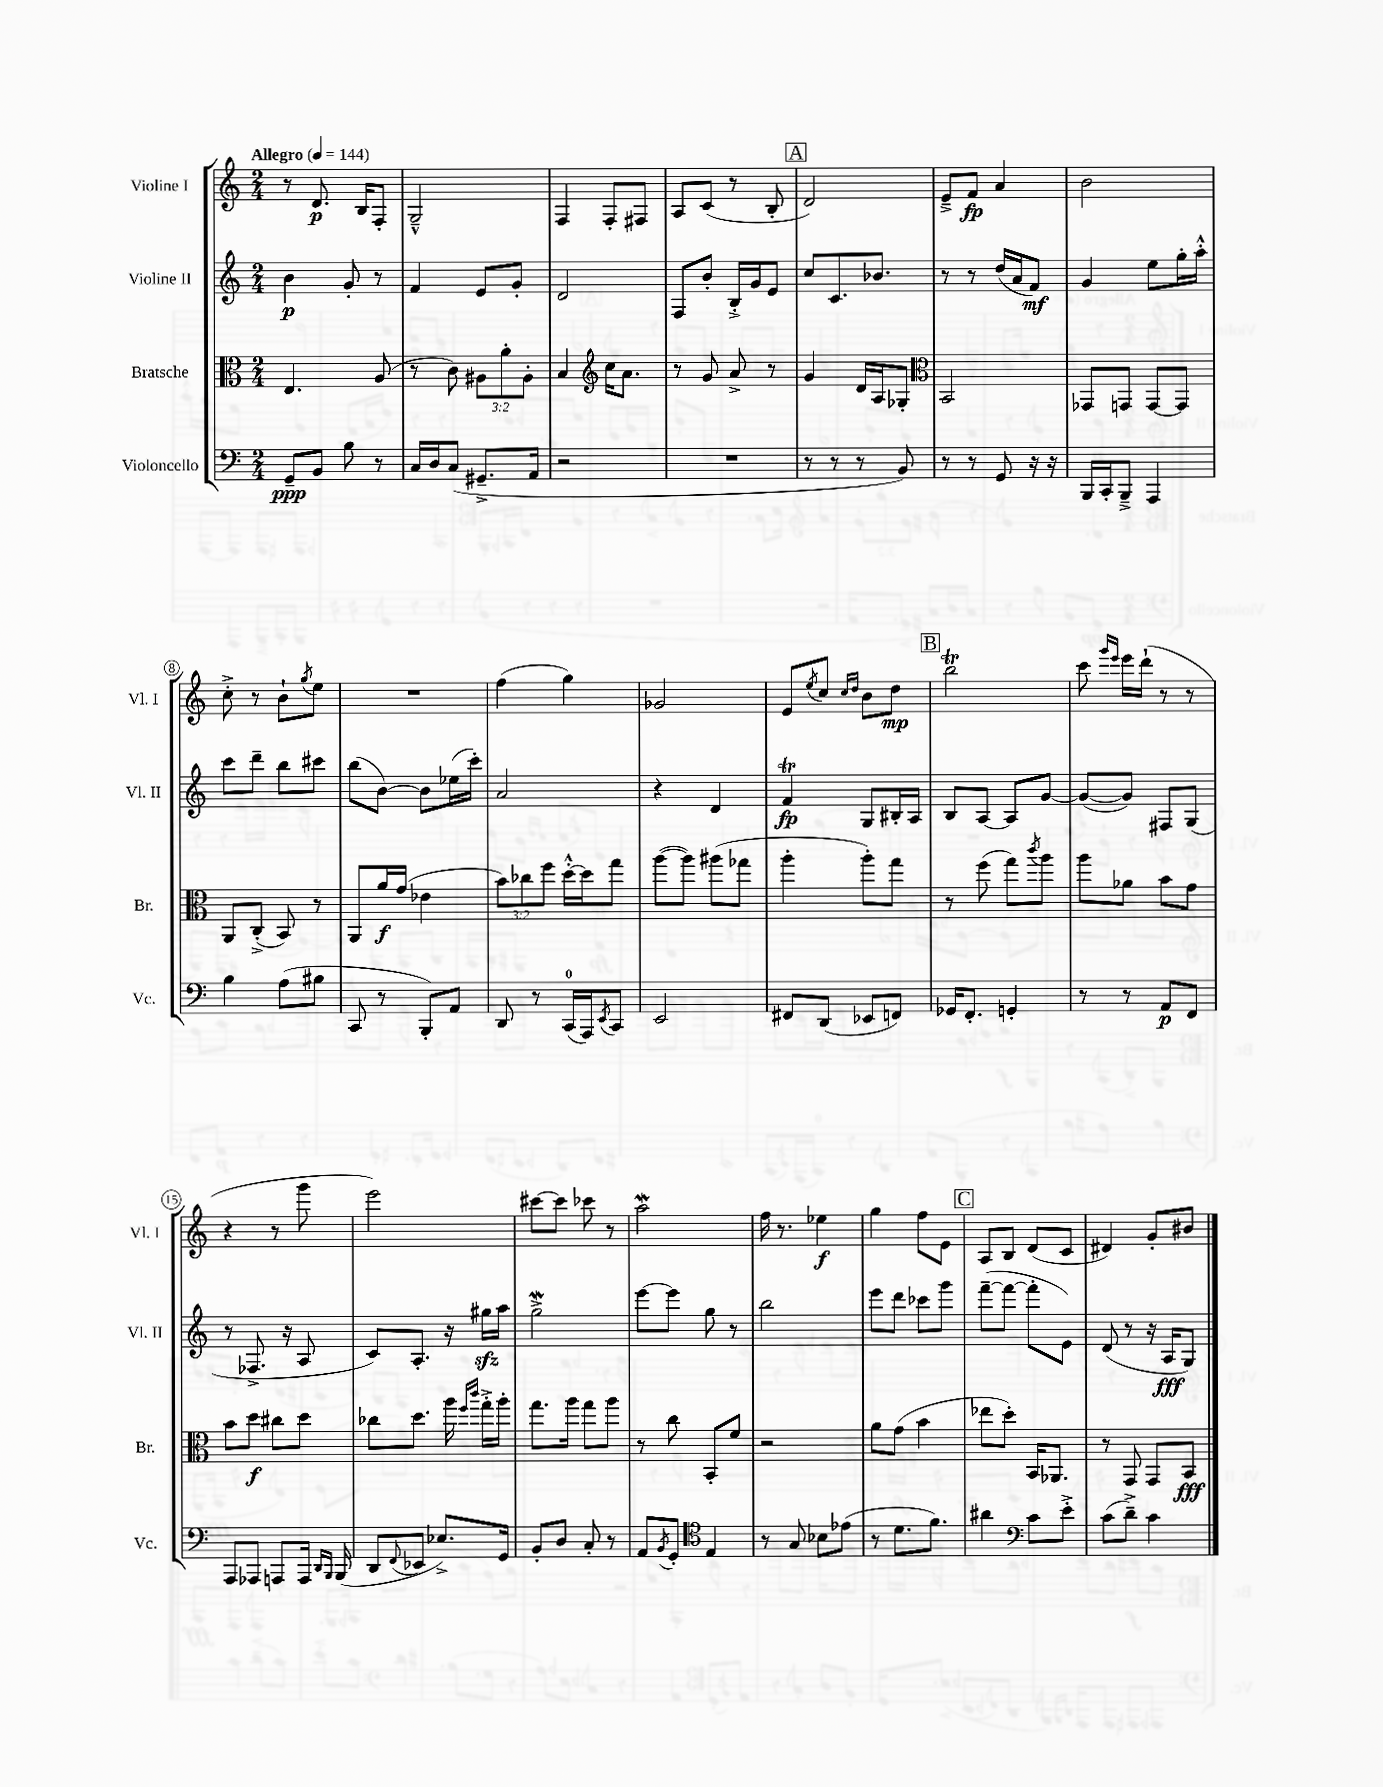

**kern	**dynam	**kern	**dynam	**kern	**dynam	**kern	**dynam
*part4	*part4	*part3	*part3	*part2	*part2	*part1	*part1
*staff4	*staff4	*staff3	*staff3	*staff2	*staff2	*staff1	*staff1
*I"Violoncello	*	*I"Bratsche	*	*I"Violine II	*	*I"Violine I	*
*I'Vc.	*	*I'Br.	*	*I'Vl. II	*	*I'Vl. I	*
*clefF4	*	*clefC3	*	*clefG2	*	*clefG2	*
*k[]	*	*k[]	*	*k[]	*	*k[]	*
*M2/4	*	*M2/4	*	*M2/4	*	*M2/4	*
*MM144	*	*MM144	*	*MM144	*	*MM144	*
=1	=1	=1	=1	=1	=1	=1	=1
!	!	!	!	!	!	!LO:TX:a:B:t=Allegro	!
8GG~/L	ppp	4.E/	.	4b\	p	8r	.
8BB/J	.	.	.	.	.	8.d/	p
8B\	.	.	.	8g'/	.	.	.
.	.	.	.	.	.	16B/KL	.
8r	.	(8A/	.	8r	.	8F'/J	.
=2	=2	=2	=2	=2	=2	=2	=2
16C/LL	.	8r	.	4f/	.	2G~^^/	.
16D/J	.	.	.	.	.	.	.
(8C/J	.	8c\)	.	.	.	.	.
8.GG#X~^/L	.	12A#X\L	.	8e/L	.	.	.
.	.	12a'\	.	.	.	.	.
.	.	.	.	8g'/J	.	.	.
.	.	12A#'\J	.	.	.	.	.
16AA/Jk	.	.	.	.	.	.	.
=3	=3	=3	=3	=3	=3	=3	=3
2r	.	4B/	.	2d/	.	4F/	.
*	*	*clefG2	*	*	*	*	*
.	.	16cc\KL	.	.	.	8F'/L	.
.	.	8.a\J	.	.	.	.	.
.	.	.	.	.	.	8F#X/J	.
=4	=4	=4	=4	=4	=4	=4	=4
2r	.	8r	.	8F/L	.	8A/L	.
.	.	8g/	.	8b'/J	.	(8c/J	.
.	.	8a^/	.	16B'^/LL	.	8r	.
.	.	.	.	16g/J	.	.	.
.	.	8r	.	8e/J	.	8B'/	.
!!LO:REH:place=s1:t=A
=5	=5	=5	=5	=5	=5	=5	=5
8r	.	4g/	.	8cc/L	.	2d/)	.
8r	.	.	.	8.c/	.	.	.
8r	.	16d/LL	.	.	.	.	.
.	.	16A/J	.	8.b-X/J	.	.	.
8BB/)	.	8G-X'/J	.	.	.	.	.
=6	=6	=6	=6	=6	=6	=6	=6
*	*	*clefC3	*	*	*	*	*
8r	.	2BB/	.	8r	.	8e~^/L	.
8r	.	.	.	8r	.	8f/J	fp
8GG/	.	.	.	(16dd/LL	.	4a/	.
.	.	.	.	16a/J	.	.	.
16r	.	.	.	8f/J)	mf	.	.
16r	.	.	.	.	.	.	.
=7	=7	=7	=7	=7	=7	=7	=7
16BBB/LL	.	8GG-X/L	.	4g/	.	2b\	.
16CC'/J	.	.	.	.	.	.	.
8BBB~^/J	.	8GGn/J	.	.	.	.	.
4AAA/	.	[8GG/L	.	8ee\L	.	.	.
.	.	8GG/J]	.	16gg'\L	.	.	.
.	.	.	.	16aa'^^\JJ	.	.	.
!!LO:LB:g=z
=8	=8	=8	=8	=8	=8	=8	=8
4B\	.	8AA/L	.	8ccc\L	.	8cc'^\	.
.	.	(8C'^/J	.	8ddd~\J	.	8r	.
(8A\L	.	8BB/)	.	8bb\L	.	8b`\L	.
.	.	.	.	.	.	8qgg/	.
8B#X\J	.	8r	.	8ccc#X\J	.	8ee\J	.
=9	=9	=9	=9	=9	=9	=9	=9
8CC/	.	8AA/L	.	(8bb\L	.	2r	.
8r	.	16a/L	f	[8b\J)	.	.	.
.	.	(16g/JJ	.	.	.	.	.
8BBB'/L)	.	4e-X\	.	8b\L]	.	.	.
8AA/J	.	.	.	(16ee-X\L	.	.	.
.	.	.	.	16ccc'\JJ)	.	.	.
=10	=10	=10	=10	=10	=10	=10	=10
8DD/	.	12b\L)	.	2a/	.	(4ff\	.
.	.	12cc-X\	.	.	.	.	.
8r	.	.	.	.	.	.	.
.	.	12ff\J	.	.	.	.	.
(16CC/LL	.	[16dd'^^\LL	.	.	.	4gg\)	.
16AAA/J)	.	16dd\J]	.	.	.	.	.
8qEE/	.	.	.	.	.	.	.
8CC/J	.	8gg\J	.	.	.	.	.
=11	=11	=11	=11	=11	=11	=11	=11
2EE/	.	([8aa\L	.	4r	.	2g-X/	.
.	.	8aa\J])	.	.	.	.	.
.	.	(8aa#X\L	.	4d/	.	.	.
.	.	8gg-X\J	.	.	.	.	.
=12	=12	=12	=12	=12	=12	=12	=12
8FF#X/L	.	4aa'\	.	4fT/	fp	8e/L	.
.	.	.	.	.	.	8qee/	.
(8DD/J	.	.	.	.	.	8cc/J	.
.	.	.	.	.	.	16qqcc/LL	.
.	.	.	.	.	.	16qqdd/JJ	.
8EE-X/L	.	8aa'\L)	.	8G/L	.	8b\L	.
8FFn/J)	.	8gg\J	.	16B#X'/L	.	8dd\J	mp
.	.	.	.	16A/JJ	.	.	.
!!LO:REH:place=s1:t=B
=13	=13	=13	=13	=13	=13	=13	=13
16GG-X/KL	.	8r	.	8B/L	.	2bbt\	.
8.FF'/J	.	.	.	.	.	.	.
.	.	(8ff\	.	[8A/J	.	.	.
4GGn'/	.	8gg\L)	.	8A/L]	.	.	.
.	.	8qccc/	.	.	.	.	.
.	.	8aa\J	.	[8g/J	.	.	.
=14	=14	=14	=14	=14	=14	=14	=14
8r	.	8aa\L	.	(8g/L_	.	8ccc\	.
.	.	.	.	.	.	16qqggg/LL	.
.	.	.	.	.	.	16qqeee/JJ	.
8r	.	8a-X\J	.	8g/J])	.	16eee\LL	.
.	.	.	.	.	.	(16ddd`\JJ	.
8AA/L	p	8b\L	.	8F#X/L	.	8r	.
8FF/J	.	8g\J	.	(8G/J	.	8r	.
!!LO:LB:g=z
=15	=15	=15	=15	=15	=15	=15	=15
8AAA/L	.	8b\L	.	8r	.	4r	.
8AAA-X/J	.	8dd\J	f	8.F-X^/	.	.	.
8AAAn/L	.	8cc#X\L	.	.	.	8r	.
.	.	.	.	16r	.	.	.
16AAA/Jk	.	8dd\J	.	8A/	.	8ggg\	.
16qqDD/LL	.	.	.	.	.	.	.
16qqBBB/JJ	.	.	.	.	.	.	.
(16BBB/	.	.	.	.	.	.	.
=16	=16	=16	=16	=16	=16	=16	=16
8DD/L	.	8cc-X\L	.	8c/L)	.	2eee\)	.
8qqFF/	.	.	.	.	.	.	.
8EE-X/J	.	8.dd\J	.	8.A'/J	.	.	.
8.E-X^/L)	.	.	.	.	.	.	.
.	.	16aa\	.	16r	.	.	.
.	.	16qqff/LL	.	.	.	.	.
.	.	16qqccc/JJ	.	.	.	.	.
.	.	16gg'^\LL	.	16gg#Xzz\LL	.	.	.
16GG/Jk	.	16aa'\JJ	.	16aa\JJ	.	.	.
=17	=17	=17	=17	=17	=17	=17	=17
8BB'/L	.	8.gg\L	.	2ggW^\	.	[8ccc#X\L	.
8D/J	.	.	.	.	.	8ccc#\J]	.
.	.	16aa\Jk	.	.	.	.	.
8C'/	.	8gg\L	.	.	.	8ccc-X\	.
8r	.	8aa\J	.	.	.	8r	.
=18	=18	=18	=18	=18	=18	=18	=18
8AA/L	.	8r	.	[8eee\L	.	2aaW\	.
8qBB/	.	.	.	.	.	.	.
8GG'/J	.	8cc\	.	8eee\J]	.	.	.
*clefC4	*	*	*	*	*	*	*
4E/	.	8BB'/L	.	8gg\	.	.	.
.	.	8f/J	.	8r	.	.	.
=19	=19	=19	=19	=19	=19	=19	=19
8r	.	2r	.	2bb\	.	16ff\	.
.	.	.	.	.	.	8.r	.
8G/	.	.	.	.	.	.	.
8B-X\L	.	.	.	.	.	4ee-X\	f
(8e-X\J	.	.	.	.	.	.	.
=20	=20	=20	=20	=20	=20	=20	=20
8r	.	8a\L	.	8eee\L	.	4gg\	.
8.d\L	.	(8g\J	.	8ddd\J	.	.	.
.	.	4b\	.	8ccc-X\L	.	8ff\L	.
8.f\J)	.	.	.	.	.	.	.
.	.	.	.	8ggg\J	.	8e\J	.
!!LO:REH:place=s1:t=C
=21	=21	=21	=21	=21	=21	=21	=21
4a#X\	.	8ee-X\L	.	([8fff~\L	.	8A/L	.
.	.	8dd'\J)	.	8fff\J_	.	8B/J	.
*clefF4	*	*	*	*	*	*	*
8c\L	.	16BB/KL	.	8fff'\L]	.	(8d/L	.
.	.	8.AA-X/J	.	.	.	.	.
8e'^\J	.	.	.	8e\J)	.	8c/J	.
=22	=22	=22	=22	=22	=22	=22	=22
(8c\L	.	8r	.	(8d/	.	4d#X/)	.
8d~^\J)	.	8GG/	.	8r	.	.	.
4c\	.	8GG/L	.	16r	.	8g'/L	.
.	.	.	.	16A/KL	fff	.	.
.	.	8BB/J	fff	8G/J)	.	8b#X/J	.
==	==	==	==	==	==	==	==
*-	*-	*-	*-	*-	*-	*-	*-
